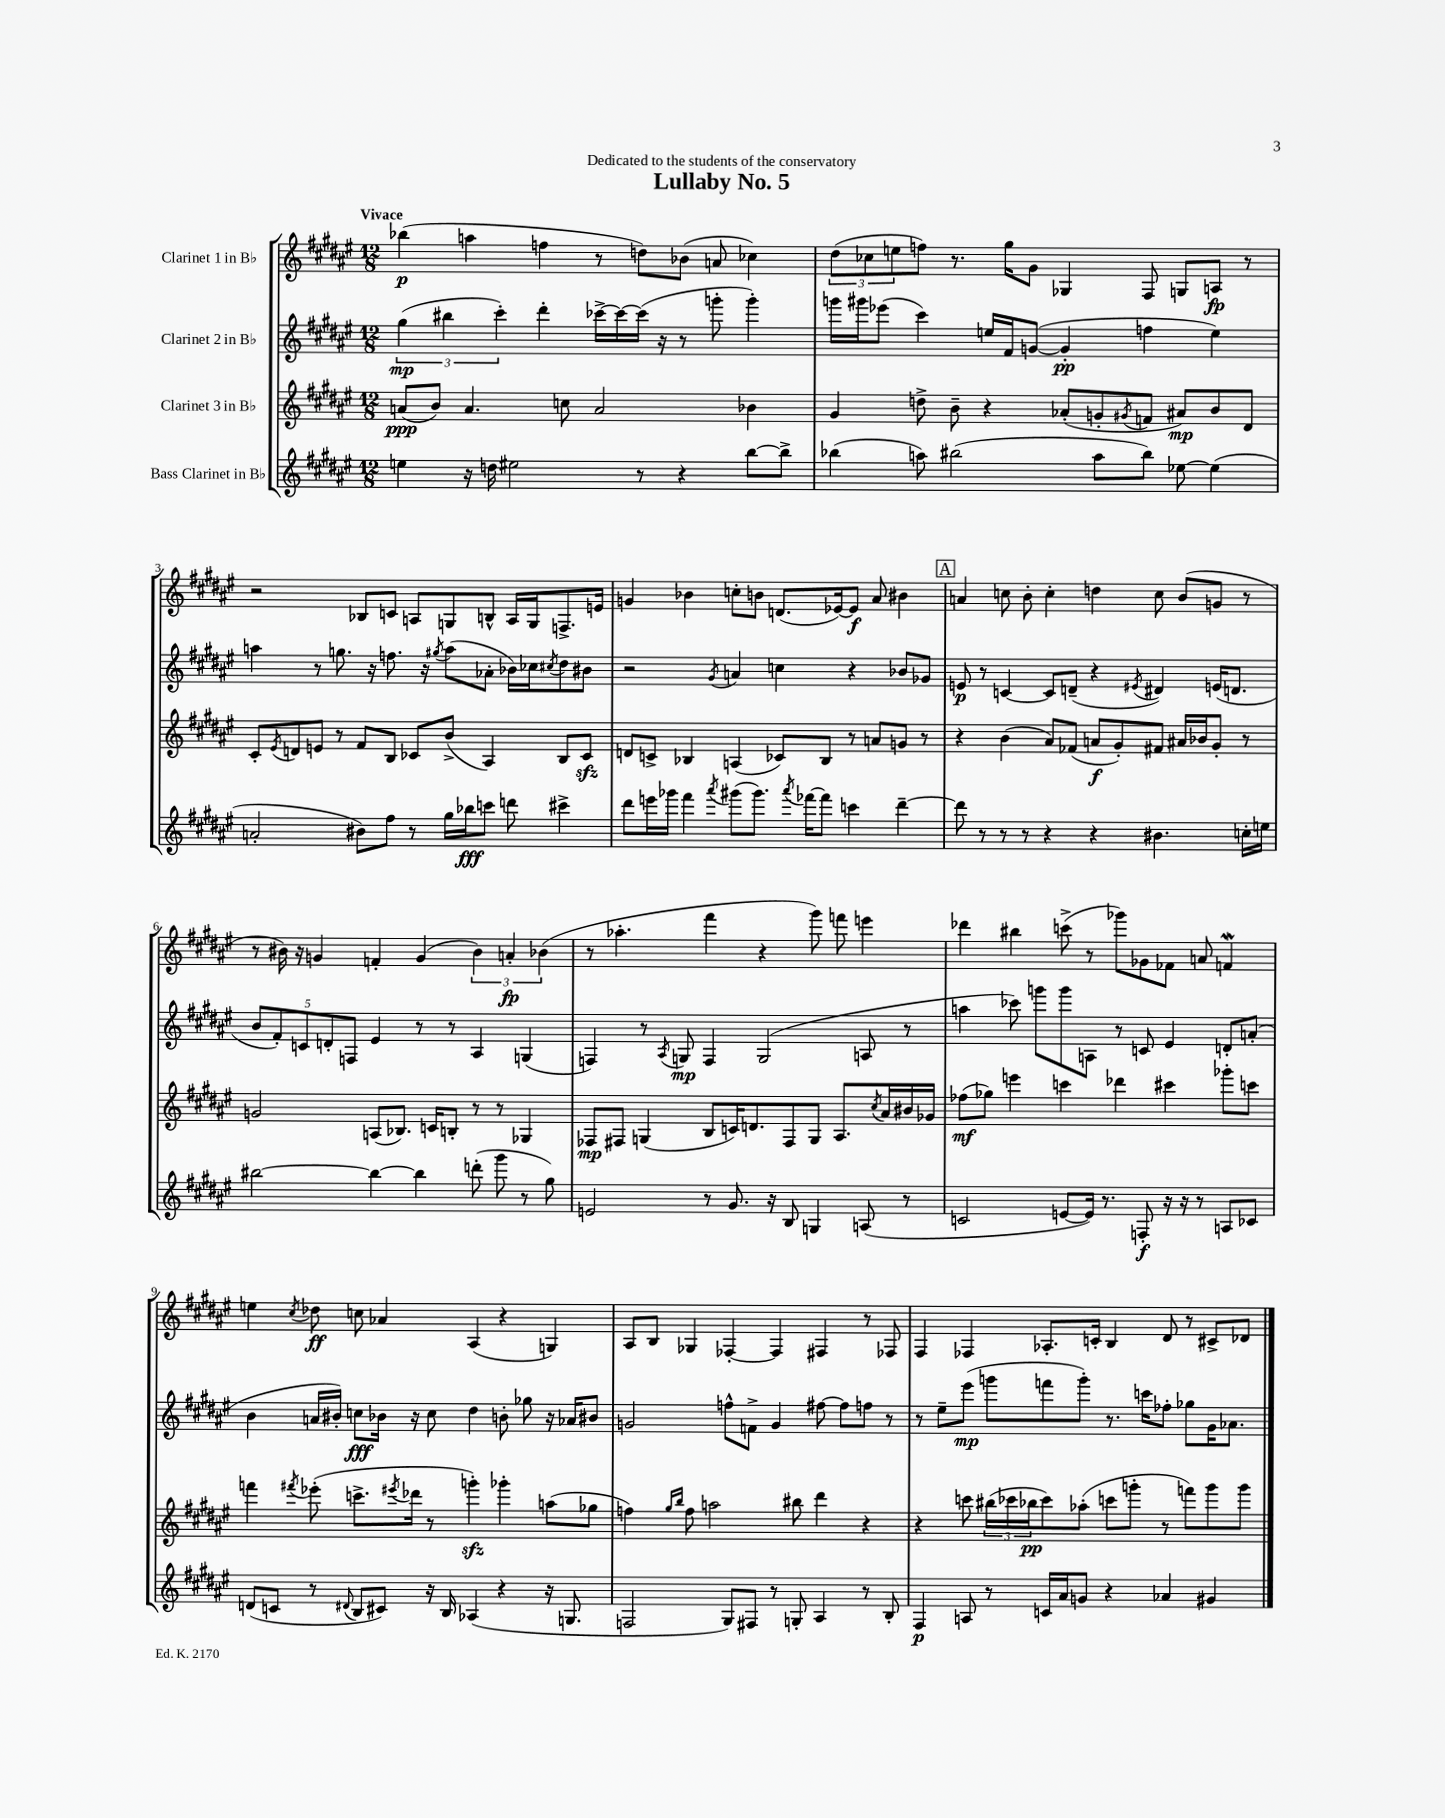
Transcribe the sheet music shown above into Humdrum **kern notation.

**kern	**kern	**kern	**kern
*staff4	*staff3	*staff2	*staff1
*clefG2	*clefG2	*clefG2	*clefG2
*k[f#c#g#d#a#e#]	*k[f#c#g#d#a#e#]	*k[f#c#g#d#a#e#]	*k[f#c#g#d#a#e#]
*M12/8	*M12/8	*M12/8	*M12/8
4ee\	(8a/L	(6gg#\	(4bb-\
.	8b/J)	.	.
.	.	6bb#\	.
16r	4.a/	.	4aa\
16dd\	.	.	.
.	.	6ccc#'\)	.
2ee#\	.	.	.
.	.	4ddd#'\	4ff\
.	8cc\	.	.
.	2a/	[16ccc-^\LL	8r
.	.	16ccc-\_	.
8r	.	(16ccc-\]JJ	8dd\L)
.	.	16r	.
4r	.	8r	(8b-\J
.	.	8ggg'\	8a/
[8bb\L	4b-\	4ggg'\)	4cc-\)
8bb^\]J	.	.	.
=	=	=	=
(4bb-\	4g#/	16ggg\LL	(12dd#\L
.	.	16ggg#\J	.
.	.	.	12cc-\
.	.	(8eee-\J	.
.	.	.	12ee\
8aa\)	8dd^\	4ccc#\)	8ff\J)
(2bb#\	8b~\	.	8.r
.	4r	16ee/LL	.
.	.	16f#/J	16gg#\LK
.	.	([8g/J	8g#\J
.	(8a-'/L	4g'/]	4G-/
8aa\L	8g'/	.	.
.	8qg#/	.	.
8bb#\J)	8f/J	4ff\	8F#/
[8ee-\	8a#/L)	.	8G/L
(4ee-\]	8b/	4ee\)	8A/J
.	8d#/J	.	8r
=	=	=	=
2a'/	8c#'/L	4aa\	2r
.	8qe#/	.	.
.	8d/	.	.
.	8e/J	8r	.
.	8r	8.gg\	.
8b#\L)	8f#/L	.	8B-/L
.	.	16r	.
8ff#\J	8B/J	8.ff\	8c/J
8r	8c-/L	.	8A/L
.	.	16r	.
.	.	8qgg#/	.
16gg#\LL	(8b^/J	(8aa\L	8G/
16bb-\J	.	.	.
8ccc\J	4A#/)	8a-'\J	8B^^/J
8ddd\	.	16b-\LL)	16A/LL
.	.	16cc-\J	16G/J
.	.	8qcc#/	.
4ccc#^\	8B/L	8dd#\	8.F^/
.	8c-/J	8b#\J	.
.	.	.	16e/Jk
=	=	=	=
8ddd#\L	8d/L	2r	4g/
16eee\L	8c^/J	.	.
16ggg-\JJ	.	.	.
4fff#\	4B-/	.	4b-\
8qaaa#/	.	8qg#/	.
(8ggg#\L	(4A/	4a/	8cc'\L
8.ggg#\J)	.	.	8b\J
.	8c-/L)	4cc\	(8.d/L
8qaaa#/	.	.	.
[16fff-\LK	.	.	.
8fff-\]J	8B-/J	.	.
.	.	.	[16e-/k)
4ccc\	8r	4r	8e-/]J
.	8a/L	.	8a#/
[4ddd#~\	8g/J	8b-/L	4b#\
.	8r	8g-/J	.
=	=	=	=
8ddd#\]	4r	8e/	4a/
8r	.	8r	.
8r	(4b\	[4c/	8cc\
8r	.	.	8b'\
4r	8a#/L)	8c/]L	4cc'\
.	(8f-/J	(8d~/J	.
4r	8a/L	4r	4dd\
.	8g#'/)	.	.
.	.	8qe#/	.
4.b#\	8f#/J	4d#/)	8cc\
.	16a#/LL	.	(8b/L
.	16b-/J	.	.
.	8g#'/J	(16e/LK	8g/J
.	.	8.d/J	.
16cc'\LL	8r	.	8r
16ee\JJ	.	.	.
=	=	=	=
[2bb#\	2g/	10b/L	8r
.	.	10f#'/)	.
.	.	.	16b#\)
.	.	.	16r
.	.	10c/	.
.	.	.	4g/
.	.	10d'/	.
.	.	10F/J	.
4bb#\_	(8A/L	4e#/	4f'/
.	8.B-/J)	.	.
4bb#\]	.	8r	(4g/
.	16c/LK	.	.
.	8B'/J	8r	.
(8ddd'\	8r	4A#/	6b#\)
8ggg#\	8r	.	.
.	.	.	6a'/
8r	4G-/	(4G/	.
.	.	.	(6b-\
8gg#\)	.	.	.
=	=	=	=
2e/	8F-/L	4F/)	8r
.	8F#/J	.	4.aa-'\
.	(4G/	8r	.
.	.	8qA#/	.
.	.	8G/	.
8r	8B/L	4F/	4fff#\
8.g#/	16c/K)	.	.
.	8.d/	.	.
.	.	(2G/	4r
16r	.	.	.
8B/	8F#/	.	.
4G/	8G/J	.	8ggg#\)
.	8.A#/L	.	8fff\
(8A/	.	8A/	4eee\
.	8qcc#/	.	.
.	16a#/L	.	.
8r	16b#/	8r	.
.	16g-/JJ	.	.
=	=	=	=
2c/	(8ff-\L	4aa\	4ddd-\
.	8gg-\J)	.	.
.	4eee\	8ccc-\)	4bb#\
.	.	8ggg\L	.
[8e/L	4ccc\	8ggg\	(8ccc^\
16e/]Jk)	.	8A\J	8r
8.r	.	.	.
.	4ddd-\	8r	8ggg-\L)
8F'/	.	8c/	8g-\
16r	4ccc#\	4e#/	8f-\J
16r	.	.	.
8r	.	.	8a/
8A/L	8ggg-'\L	8d'/L	4f/
8c-/J	8ccc\J	(8a'/J	.
=	=	=	=
(8d/L	4fff\	4b\	4ee\
8c/J	.	.	.
.	8qfff#/	.	8qcc#/
8r	(8eee-'\	16a/LL	8dd-\
.	.	16b#'/JJ)	.
8qqd#/	.	.	.
8B/L	8.ccc^\L	8cc\L	8cc\
8c#/J)	.	16b-\Jk	4a-/
.	8qeee#/	.	.
.	16ddd-\Jk	16r	.
16r	8r	8cc\	.
16B/	.	.	.
(4A-/	4ggg'\)	4dd#\	(4A#/
4r	4ggg-'\	8b'\	4r
.	.	8gg-\	.
16r	(8aa\L	16r	4G/)
8.G/	.	16a-/LK	.
.	8gg-\J	8b#/J	.
=	=	=	=
2F/	4ff\)	2g/	8A#/L
.	.	.	8B/J
.	16qqgg#/LL	.	.
.	16qqbb/JJ	.	.
.	8ff\	.	4G-/
.	2aa\	.	.
8G#/L)	.	8ff^^\L	[4F-'/
8F#/J	.	8f^\J	.
8r	.	4g/	4F-/]
8G'/	8bb#\	.	.
4A#/	4ddd#\	[8ff#\	4F#/
.	.	8ff#\]L	.
8r	4r	8ff\J	8r
8B'/	.	8r	8F-/
=	=	=	=
4F#/	4r	8r	4F#/
.	.	8ee#~\L	.
8A/	8ccc\	(8eee#\J	4F-/
8r	(24bb#\LL	8ggg\L	.
.	24ccc-\	.	.
.	24bb-\J	.	.
16c/LL	8ccc-\)	8fff\	8.A-'/L
16a#/J	.	.	.
8g/J	(8aa-'\J	8ggg'\J)	.
.	.	.	16c'/Jk
4r	8ccc\L	8.r	4B/
.	8ggg'\J	.	.
.	.	16ccc\LK	.
4a-/	8r	8ff-'\J	8d#/
.	8fff\L)	8gg-\L	8r
4g#/	8ggg\	16g#\K	8c#^/L
.	.	8.a-\J	.
.	8ggg\J	.	8d-/J
==	==	==	==
*-	*-	*-	*-
